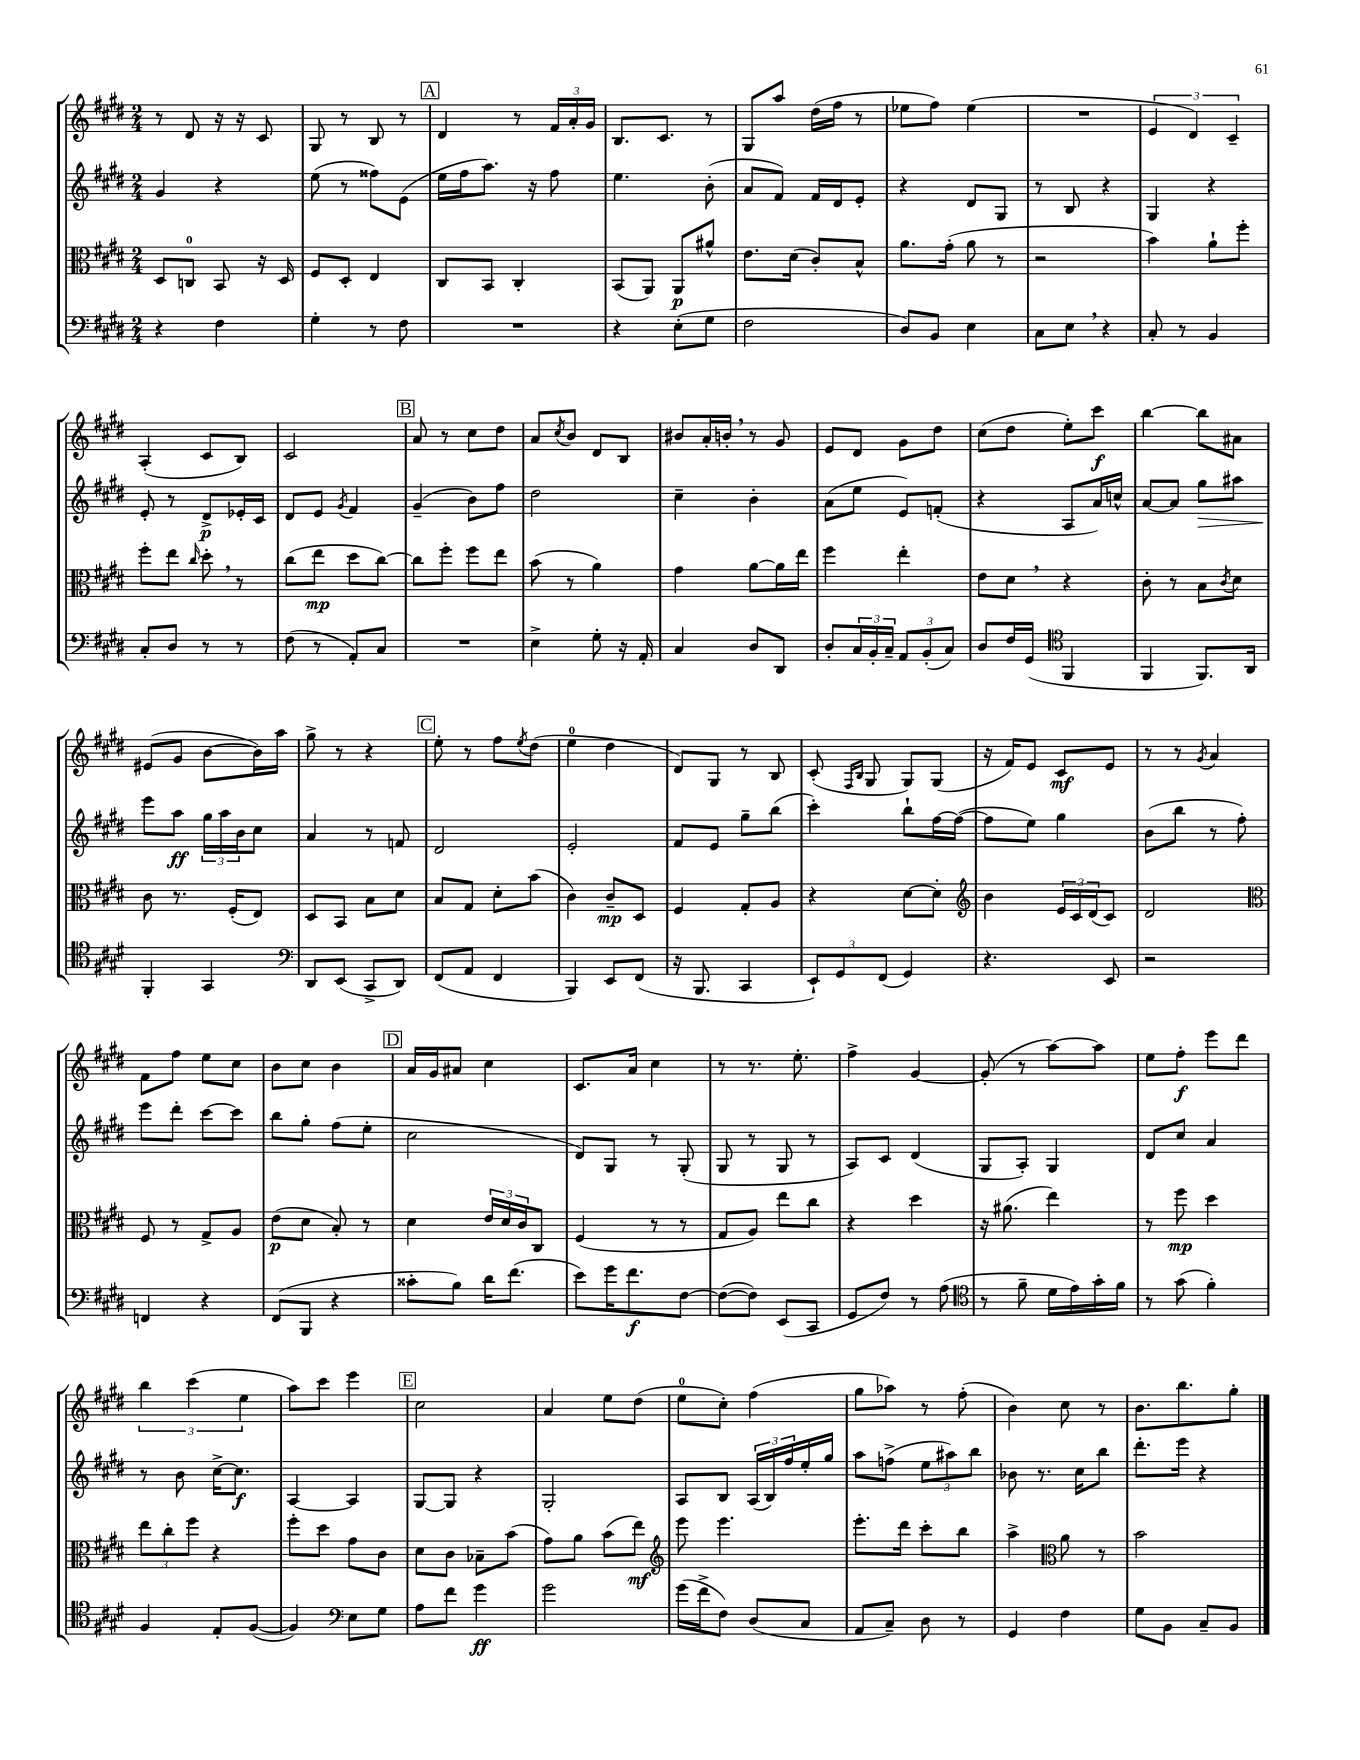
<<
\new StaffGroup <<
\new Staff = "s0" {
    \clef treble \key e \major \numericTimeSignature \time 2/4
    r8 dis'8 r16 r16 cis'8 |
    gis8 r8 b8 r8 |
    \mark \markup { \box "A" } dis'4 r8 \tuplet 3/2 { fis'16 a'16-. gis'16 } |
    b8. cis'8. r8 |
    gis8 a''8 dis''16( fis''16 r8 |
    ees''8 fis''8) ees''4( |
    R2 |
    \tuplet 3/2 { e'4 dis'4) cis'4-- } |
    a4-.( cis'8 b8) |
    cis'2 |
    \mark \markup { \box "B" } a'8 r8 cis''8 dis''8 |
    a'8 \acciaccatura { cis''8 } b'8 dis'8 b8 |
    bis'8 a'16-. b'16-. \breathe r8 gis'8 |
    e'8 dis'8 gis'8 dis''8 |
    cis''8( dis''8 e''8-.) cis'''8\f |
    b''4~ b''8 ais'8 |
    eis'8( gis'8 b'8~ b'16) a''16 |
    gis''8-> r8 r4 |
    \mark \markup { \box "C" } e''8-. r8 fis''8 \acciaccatura { e''8 } dis''8( |
    e''4-0 dis''4 |
    dis'8) gis8 r8 b8 |
    cis'8-.( \grace { fis16 b16 } gis8 gis8) gis8( |
    r16 fis'16) e'8 cis'8\mf e'8 |
    r8 r8 \acciaccatura { gis'8 } a'4 |
    fis'8 fis''8 e''8 cis''8 |
    b'8 cis''8 b'4 |
    \mark \markup { \box "D" } a'16 gis'16 ais'8 cis''4 |
    cis'8. a'16 cis''4 |
    r8 r8. e''8.-. |
    fis''4-> gis'4~ |
    gis'8-.( r8 a''8~) a''8 |
    e''8 fis''8-.\f e'''8 dis'''8 |
    \tuplet 3/2 { b''4 cis'''4( e''4 } |
    a''8) cis'''8 e'''4 |
    \mark \markup { \box "E" } cis''2 |
    a'4 e''8 dis''8( |
    e''8-0 cis''8-.) fis''4( |
    gis''8 aes''8) r8 fis''8-.( |
    b'4) cis''8 r8 |
    b'8. b''8. gis''8-. \bar "|." |
}
\new Staff = "s1" {
    \clef treble \key e \major \numericTimeSignature \time 2/4
    gis'4 r4 |
    e''8( r8 fisis''8) e'8( |
    \mark \markup { \box "A" } e''16 fis''16 a''8.) r16 fis''8 |
    e''4. b'8-.( |
    a'8 fis'8) fis'16 dis'16 e'8-. |
    r4 dis'8 gis8 |
    r8 b8 r4 |
    gis4 r4 |
    e'8-. r8 dis'8->\p ees'16-. cis'16 |
    dis'8 e'8 \acciaccatura { gis'8 } fis'4 |
    \mark \markup { \box "B" } gis'4--( b'8) fis''8 |
    dis''2 |
    cis''4-- b'4-. |
    a'8( e''8 e'8) f'8-.( |
    r4 a8 a'16) c''16-^ |
    a'8~ a'8 gis''8\> ais''8 |
    e'''8\! a''8\ff \tuplet 3/2 { gis''16 a''16 b'16 } cis''8 |
    a'4 r8 f'8 |
    \mark \markup { \box "C" } dis'2 |
    e'2-. |
    fis'8 e'8 gis''8-- b''8( |
    cis'''4-.) b''8-! fis''16~ fis''16~( |
    fis''8 e''8) gis''4 |
    b'8( b''8 r8 fis''8-.) |
    e'''8 dis'''8-. cis'''8~ cis'''8 |
    b''8 gis''8-. fis''8( e''8-. |
    \mark \markup { \box "D" } cis''2 |
    dis'8) gis8 r8 gis8-.( |
    gis8 r8 gis8 r8 |
    a8) cis'8 dis'4( |
    gis8 a8-.) gis4 |
    dis'8 cis''8 a'4 |
    r8 b'8 cis''16~-> cis''8.\f |
    a4~ a4 |
    \mark \markup { \box "E" } gis8~ gis8 r4 |
    gis2-. |
    a8 b8 \tuplet 3/2 { a16( b16) fis''16 } e''16-. gis''16 |
    a''8 f''8->( \tuplet 3/2 { e''8 ais''8) b''8 } |
    bes'8 r8. cis''16 b''8 |
    dis'''8.-. e'''16 r4 \bar "|." |
}
\new Staff = "s2" {
    \clef alto \key e \major \numericTimeSignature \time 2/4
    dis8 c8-0 b,8 r16 dis16 |
    fis8 dis8-. e4 |
    \mark \markup { \box "A" } cis8 b,8 cis4-. |
    b,8( a,8) a,8\p ais'8-^ |
    e'8. dis'16( cis'8-.) b8-^ |
    a'8. gis'16-.( a'8 r8 |
    r2 |
    b'4) a'8-! fis''8-. |
    fis''8-. e''8 \grace { cis''16 } dis''8-. \breathe r8 |
    cis''8( e''8\mp dis''8 cis''8~) |
    \mark \markup { \box "B" } cis''8 fis''8-. fis''8 e''8 |
    b'8( r8 a'4) |
    gis'4 a'8~ a'16 e''16 |
    fis''4 e''4-. |
    e'8 dis'8 \breathe r4 |
    cis'8-. r8 b8 \acciaccatura { cis'8 } dis'8 |
    cis'8 r8. fis16-.( e8) |
    dis8 b,8 b8 dis'8 |
    \mark \markup { \box "C" } b8 gis8 dis'8-. b'8( |
    cis'4) cis'8--\mp dis8 |
    fis4 gis8-. a8 |
    r4 dis'8~ dis'8-. |
    \clef treble b'4 \tuplet 3/2 { e'16 cis'16 dis'16( } cis'8) |
    dis'2 |
    \clef alto fis8 r8 gis8-> a8 |
    e'8\p( dis'8 b8-.) r8 |
    \mark \markup { \box "D" } dis'4 \tuplet 3/2 { e'16 dis'16 cis'16 } cis8 |
    fis4( r8 r8 |
    gis8 a8) e''8 cis''8 |
    r4 dis''4 |
    r16 ais'8.( e''4) |
    r8 fis''8\mp dis''4 |
    \tuplet 3/2 { e''8 cis''8-. fis''8 } r4 |
    fis''8-. dis''8 gis'8 cis'8 |
    \mark \markup { \box "E" } dis'8 cis'8 bes8-- b'8( |
    gis'8) a'8 b'8( e''8\mf) |
    \clef treble e'''8 e'''4. |
    e'''8.-. dis'''16 cis'''8-. b''8 |
    a''4-> \clef alto a'8 r8 |
    b'2 \bar "|." |
}
\new Staff = "s3" {
    \clef bass \key e \major \numericTimeSignature \time 2/4
    r4 fis4 |
    gis4-. r8 fis8 |
    \mark \markup { \box "A" } R2 |
    r4 e8-.( gis8 |
    fis2 |
    dis8) b,8 e4 |
    cis8 e8 \breathe r4 |
    cis8-. r8 b,4 |
    cis8-. dis8 r8 r8 |
    fis8( r8 a,8-.) cis8 |
    \mark \markup { \box "B" } R2 |
    e4-> gis8-. r16 a,16-. |
    cis4 dis8 dis,8 |
    dis8-. \tuplet 3/2 { cis16 b,16-. cis16-- } \tuplet 3/2 { a,8 b,8-.( cis8) } |
    dis8 fis16 gis,16( \clef tenor fis,4 |
    fis,4 fis,8.) a,16 |
    fis,4-. gis,4 |
    \clef bass dis,8 e,8( cis,8-> dis,8) |
    \mark \markup { \box "C" } fis,8( a,8 fis,4 |
    b,,4) e,8 fis,8( |
    r16 b,,8. cis,4 |
    \tuplet 3/2 { e,8-!) gis,8 fis,8( } gis,4) |
    r4. e,8 |
    r2 |
    f,4 r4 |
    fis,8( b,,8 r4 |
    \mark \markup { \box "D" } cisis'8-. b8) dis'16 fis'8.( |
    e'8) gis'16 fis'8.\f fis8~ |
    fis8~( fis8) e,8( cis,8 |
    gis,8 fis8) r8 a8( |
    \clef tenor r8 fis'8-- dis'16 e'16) gis'16-. fis'16 |
    r8 gis'8( fis'4-.) |
    fis4 e8-. fis8~( |
    fis4) \clef bass e8 gis8 |
    \mark \markup { \box "E" } a8 fis'8 gis'4\ff |
    gis'2 |
    gis'16( fis'16-> fis8) dis8( cis8 |
    a,8 cis8--) dis8 r8 |
    gis,4 fis4 |
    gis8 b,8 cis8-- b,8 \bar "|." |
}
>>
>>
\layout { \context { \Score \remove "Bar_number_engraver" } }
